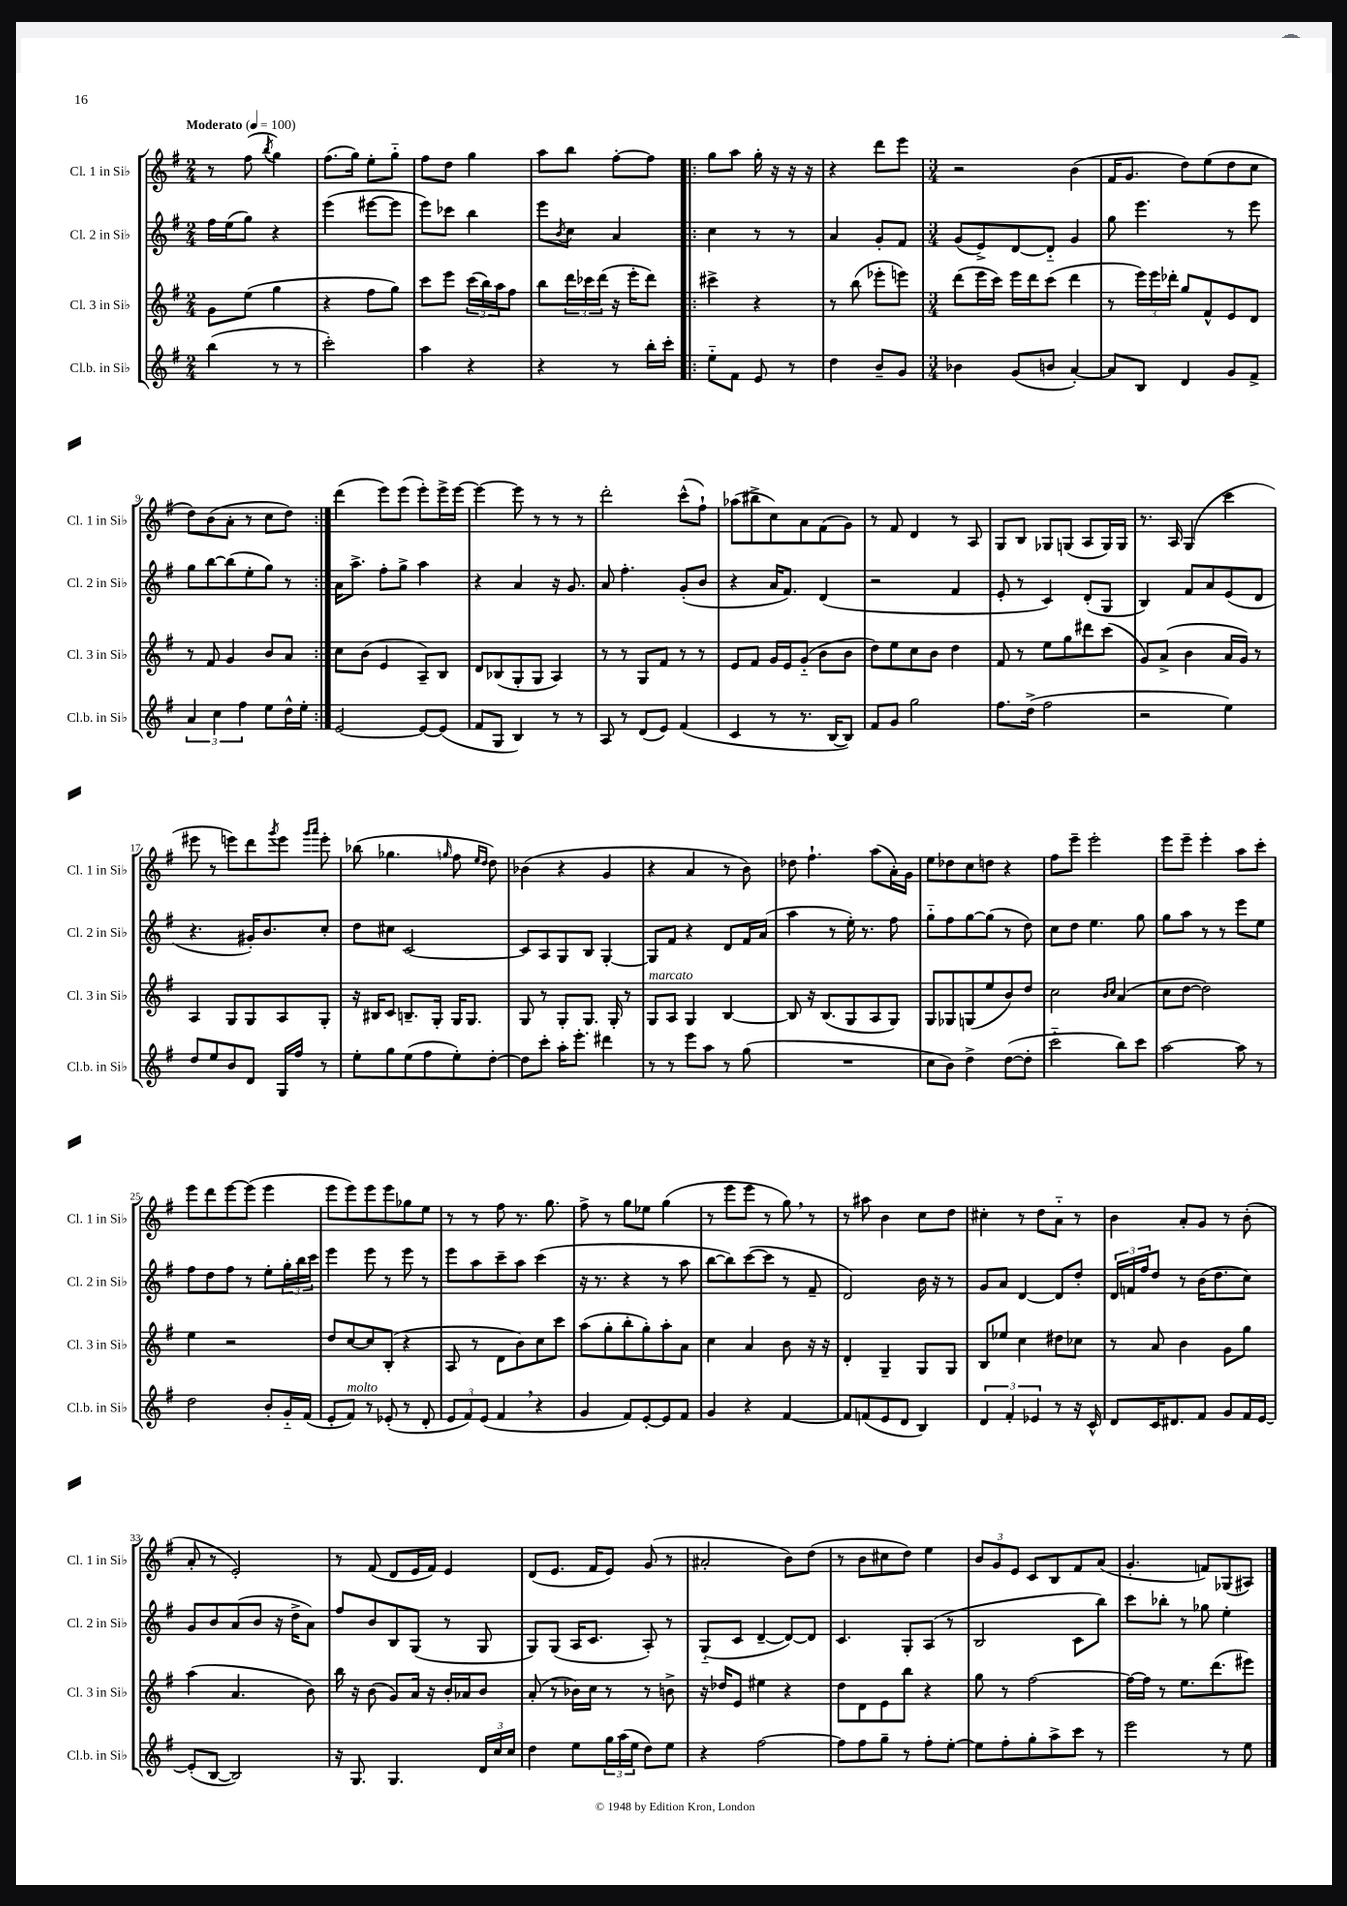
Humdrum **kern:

**kern	**kern	**kern	**kern
*staff4	*staff3	*staff2	*staff1
*clefG2	*clefG2	*clefG2	*clefG2
*k[f#]	*k[f#]	*k[f#]	*k[f#]
*M2/4	*M2/4	*M2/4	*M2/4
*MM100	*MM100	*MM100	*MM100
(4bb	8g	16ff#	8r
.	.	(16ee	.
.	(8ee	8gg)	(8ff#
.	.	.	8qbb
8r	4gg	4r	4gg)
8r	.	.	.
=	=	=	=
2ccc')	4r	(4eee	(8.ff#
.	.	.	16gg)
.	8ff#	[8eee#	8ee'
.	8gg)	8eee#]	8gg'~
=	=	=	=
4aa	8ccc	8eee)	8ff#
.	8eee	8ccc-	8dd
4r	(24ccc	4bb	4gg
.	24bb)	.	.
.	24aa	.	.
.	8ff#	.	.
=	=	=	=
4r	8bb	8eee	8aa
.	.	8qb	.
.	24ddd	8cc	8bb
.	24ccc-	.	.
.	(24ddd	.	.
8r	16r	4a	[8ff#'
.	16eee'	.	.
16bb'	8ddd)	.	8ff#]
16ccc'	.	.	.
=!|:	=!|:	=!|:	=!|:
8ee'~	4ccc#^	4cc	8gg
8f#	.	.	8aa
8e	4r	8r	16gg'
.	.	.	16r
8r	.	8r	16r
.	.	.	16r
=	=	=	=
4dd	8r	4a	4r
.	(8bb	.	.
8b~	8eee-'	8g'	8ddd
8g	8eee)	8f#	8eee
=	=	=	=
*M3/4	*M3/4	*M3/4	*M3/4
4b-	(8ddd	(8g	2r
.	16eee	8e^)	.
.	16ccc)	.	.
(8g	16eee	[8d	.
.	16ddd	.	.
8b	(8ccc	8d'~]	.
[4a')	4ddd	4g	(4b
=	=	=	=
8a]	8r	8gg	16f#
.	.	.	8.g
8B	24eee)	4.eee	.
.	24eee	.	.
.	24ddd-'	.	.
4d	8gg	.	8dd)
.	8f#^^	.	(8ee
8g	8e	8r	8dd
8f#^	8d	8eee	8cc
=	=	=	=
6a	8r	8gg	8dd)
.	8f#	[8bb	(8b
6cc	.	.	.
.	4g	(8bb]	8a'
6ff#	.	.	.
.	.	8ee'	8r
8ee	8b	8gg)	8cc
16dd^^	8a	8r	8dd)
16ee'	.	.	.
=:|!	=:|!	=:|!	=:|!
[2e	8cc	16a	(4ddd
.	.	8.aa^	.
.	(8b	.	.
.	4e	8ff#'	8eee)
.	.	8gg^	(8eee
8e_	8A~)	4aa	8eee')
(8e]	8B	.	16eee^
.	.	.	[16eee
=	=	=	=
8f#	8d	4r	4eee_
8G	(8B-	.	.
4B)	8G'	4a	8eee]
.	8G	.	8r
8r	4A)	16r	8r
.	.	8.g	.
8r	.	.	8r
=	=	=	=
8A	8r	8a	2ddd'
8r	8r	4.ff#'	.
(8d	8G	.	.
8e)	8f#	.	.
(4f#	8r	(8g'	(8ccc^^
.	8r	8b	8ff#`)
=	=	=	=
4c	8e	4r	(8aa-
.	8f#	.	8bb#^
8r	16g	16a	8cc)
.	16e	8.f#)	.
8.r	(8g'~	.	8a
.	8b	(4d	(8f#
[16B	.	.	.
8B])	8b	.	8g)
=	=	=	=
8f#	8dd)	2r	8r
8g	8ee	.	8f#
2gg	8cc	.	4d
.	8b	.	.
.	4dd	4f#	8r
.	.	.	8A
=	=	=	=
8.ff#	8f#	8e'	8G
.	8r	8r	8B
(16dd^	.	.	.
2ff#	8ee	4c)	8G-
.	8gg	.	(8G
.	8ddd#	(8d'	8A
.	(8ccc	8G	16G)
.	.	.	16G
=	=	=	=
2r	8g)	4B)	8.r
.	(8a^	.	.
.	.	.	16A
.	4b	8f#	(4G
.	.	8a	.
4ee)	16a	(8e	4ccc
.	16g)	.	.
.	8r	8d	.
=	=	=	=
8dd	4A	4.r	8eee#
8ee	.	.	8r
8b	8G	.	8eee)
8d	8G	16g#')	8ddd
.	.	8.b	.
.	.	.	8qggg
16G	8A	.	8eee
16ff#	.	.	.
.	.	.	16qqggg
.	.	.	16qqaaa
8r	8G'	8cc'	8eee'
=	=	=	=
8ee'	16r	8dd	(8bb-
.	16B#	.	.
8gg	8c	8cc#	4.gg-
(8ee	8.B~	[2c	.
8ff#	.	.	.
.	16G'	.	.
.	.	.	16qqgg
8ee')	16G	.	8ff#
.	8.G	.	.
.	.	.	16qqee
.	.	.	16qqdd
[8dd'	.	.	8dd)
=	=	=	=
8dd]	8G	8c]	(4b-
8ccc'	8r	8A	.
16aa'	8G'	8G	4r
8.eee'	.	.	.
.	8.G	8B	.
4ddd#	.	[4G'	4g
.	16G'	.	.
.	8r	.	.
=	=	=	=
8r	8G	8G]	4r
8r	8A	8f#	.
8eee	4G	4r	4a
8aa	.	.	.
8r	[4B	8d	8r
(8gg	.	16f#	8b)
.	.	(16a	.
=	=	=	=
2.r	8B]	4aa	8dd-
.	16r	.	4.ff#`
.	(8.B	.	.
.	.	8r	.
.	8G	16ee')	.
.	.	8.r	.
.	8A	.	(8aa
.	8G)	8ff#	16a')
.	.	.	16g
=	=	=	=
8cc	8G	8gg'~	8ee
8b)	8G-	8ff#	8dd-
4dd^	(8G	[8gg	8cc
.	8ee	(8gg]	8dd
([8dd	8b)	8r	4r
8dd']	8dd	8dd)	.
=	=	=	=
2ccc'~	2cc	8cc	8ff#
.	.	8dd	8eee~
.	.	4.ee	2eee'
.	16qqb	.	.
.	16qqcc	.	.
8bb)	(4a	.	.
8ccc	.	8gg	.
=	=	=	=
[2aa	8cc	8gg	8eee
.	[8dd	8aa	8eee~
.	2dd])	8r	4eee'
.	.	8r	.
8aa]	.	8eee	8aa
8r	.	8ee	8ccc'
=	=	=	=
2dd	4ee	8ff#	8eee
.	.	8dd	8ddd
.	2r	8ff#	[8eee
.	.	8r	(8eee]
8b'	.	8ee'	4eee
16g'~	.	24gg'	.
.	.	24bb	.
(16f#	.	.	.
.	.	24ccc	.
=	=	=	=
8e'	8dd	4eee	8eee
8f#)	[8cc	.	8eee)
8r	8cc]	8eee	8eee
(8e-'	(8B'	8r	8eee
8r	4r	8eee	8gg-
8d'	.	8r	8ee
=	=	=	=
12e	8A	8eee	8r
12f#)	.	.	.
.	8r	8aa	8r
(12e	.	.	.
4f#	8d	8ccc~	8ff#
.	8b)	8aa	8.r
4r	8cc	(4ccc	.
.	.	.	8.gg
.	8ccc	.	.
=	=	=	=
4g	(8aa	16r	8ff#^
.	.	8.r	.
.	8gg'	.	8r
8f#)	8bb'	4r	8gg
[8e'	8gg')	.	8ee-
8e]	8aa'	8r	(4gg
8f#	8a	8aa	.
=	=	=	=
4g	4cc	[8bb	8r
.	.	8bb])	8eee
4r	4a	([8ccc	8eee
.	.	8ccc]	8r
[4f#	8b	8r	8gg)
.	16r	8f#~	8r
.	16r	.	.
=	=	=	=
8f#]	4d'	2d)	8r
(8f	.	.	8aa#
8e	4G~	.	4b
8d	.	.	.
4B)	8G	16b	8cc
.	.	16r	.
.	8G	8r	8dd
=	=	=	=
6d	8B	8g	4cc#'
.	8ee-	8a	.
6f#'	.	.	.
.	4cc	[4d	8r
6e-	.	.	.
.	.	.	8dd
8r	8dd#	8d]	8a'~
16r	8cc-	8dd'	8r
16c^^	.	.	.
=	=	=	=
8d	8r	24d	4b
.	.	24f	.
.	.	24ff#	.
16c	8a	8dd	.
8.d#	.	.	.
.	4b	8r	8a'
8f#	.	(16b	8g
.	.	8.dd	.
8g	8g	.	8r
16f#	8gg	8cc)	(8b'
[16e	.	.	.
=	=	=	=
(8e']	(4aa	8g	8a'
[8B	.	8b	8r
2B])	4.a	(8a	2e')
.	.	8b	.
.	.	16r	.
.	.	16dd^	.
.	8b)	8a)	.
=	=	=	=
16r	16bb	8ff#	8r
8.G	16r	.	.
.	(8b	8b	(8f#
4.G	8g)	8B	8d
.	16a	(8G	16e
.	16r	.	16f#)
.	16b'	8r	4e
.	16a-	.	.
24d	8b	8G	.
24cc	.	.	.
24cc	.	.	.
=	=	=	=
4dd	(8a'	8G)	(8d
.	8r	(8G	8.e
8ee	16b-)	16A	.
.	16cc	8.c	16f#
24gg	8r	.	8e)
(24aa	.	.	.
24ee	.	.	.
8dd)	8r	8A')	(8g
8ee	8b^	8r	8r
=	=	=	=
4r	16r	(8G'~	2a#'
.	16dd-	.	.
.	8e	8c	.
[2ff#	4ee#	[4d~	.
.	4r	8d_)	8b)
.	.	8d]	(8dd
=	=	=	=
8ff#]	8dd	4.c	8r
8ff#	8d	.	8b
8gg~	8e	.	8cc#
8r	8bb	8G'	8dd)
8ff#'	4r	(8A	4ee
[8ee'	.	8r	.
=	=	=	=
8ee]	8gg	2B	12b
.	.	.	12g
8ff#'	8r	.	.
.	.	.	12e
8gg'	[2ff#	.	8c
8aa^	.	.	8B
8ccc	.	8c	8f#
8r	.	8bb)	(8a
=	=	=	=
2eee	16ff#_	8ccc	4.g'
.	16ff#]	.	.
.	8r	8bb-'	.
.	8.ee	8r	.
.	.	8gg-	8f)
.	(8.ddd	.	.
8r	.	4ee'	(8G-
8ee	8eee#)	.	8A#)
==	==	==	==
*-	*-	*-	*-
